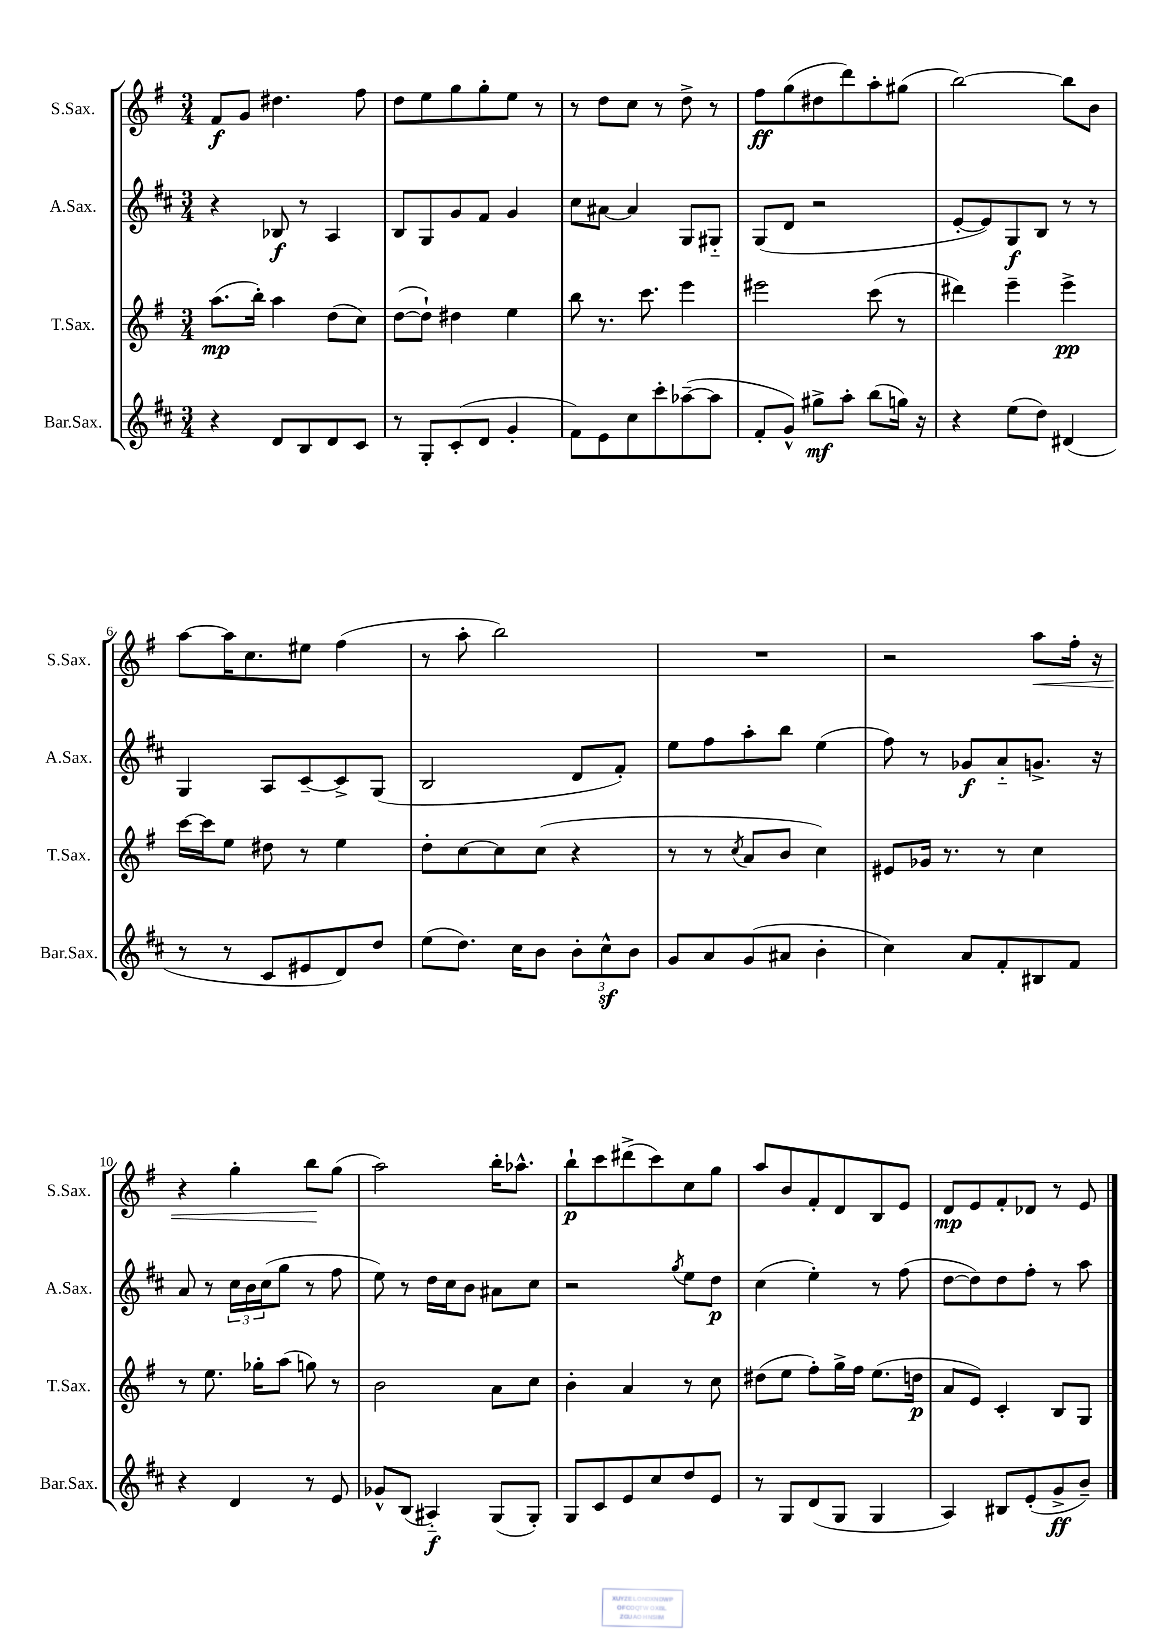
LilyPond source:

<<
\new StaffGroup <<
\new Staff = "s0" \with { instrumentName = "S.Sax." shortInstrumentName = "S.Sax." } {
    \clef treble \key g \major \numericTimeSignature \time 3/4
    fis'8\f g'8 dis''4. fis''8 |
    d''8 e''8 g''8 g''8-. e''8 r8 |
    r8 d''8 c''8 r8 d''8-> r8 |
    fis''8\ff g''8( dis''8 d'''8) a''8-. gis''8( |
    b''2~) b''8 b'8 |
    a''8~ a''16 c''8. eis''8 fis''4( |
    r8 a''8-. b''2) |
    R2. |
    r2 a''8\< fis''16-. r16 |
    r4 g''4-. b''8\! g''8( |
    a''2) b''16-. aes''8.-^ |
    b''8-!\p c'''8 dis'''8->( c'''8) c''8 g''8 |
    a''8 b'8 fis'8-. d'8 b8 e'8 |
    d'8\mp e'8 fis'8-. des'8 r8 e'8 \bar "|." |
}
\new Staff = "s1" \with { instrumentName = "A.Sax." shortInstrumentName = "A.Sax." } {
    \clef treble \key d \major \numericTimeSignature \time 3/4
    r4 bes8\f r8 a4 |
    b8 g8 g'8 fis'8 g'4 |
    cis''8 ais'8~ ais'4 g8 gis8-_ |
    g8( d'8 r2 |
    e'8~-. e'8) g8\f b8 r8 r8 |
    g4 a8 cis'8~-- cis'8-> g8( |
    b2 d'8 fis'8-.) |
    e''8 fis''8 a''8-. b''8 e''4( |
    fis''8) r8 ges'8\f a'8-_ g'8.-> r16 |
    a'8 r8 \tuplet 3/2 { cis''16 b'16 cis''16( } g''8 r8 fis''8 |
    e''8) r8 d''16 cis''16 b'8 ais'8 cis''8 |
    r2 \acciaccatura { g''8 } e''8 d''8\p |
    cis''4( e''4-.) r8 fis''8( |
    d''8~ d''8) d''8 fis''8-. r8 a''8 \bar "|." |
}
\new Staff = "s2" \with { instrumentName = "T.Sax." shortInstrumentName = "T.Sax." } {
    \clef treble \key g \major \numericTimeSignature \time 3/4
    a''8.\mp( b''16-.) a''4 d''8( c''8) |
    d''8~( d''8-!) dis''4 e''4 |
    b''8 r8. c'''8. e'''4 |
    eis'''2 c'''8( r8 |
    dis'''4) e'''4-- e'''4->\pp |
    c'''16~ c'''16 e''8 dis''8 r8 e''4 |
    d''8-. c''8~ c''8 c''8( r4 |
    r8 r8 \acciaccatura { c''8 } a'8 b'8 c''4) |
    eis'8 ges'16 r8. r8 c''4 |
    r8 e''8. ges''16-. a''8( g''8) r8 |
    b'2 a'8 c''8 |
    b'4-. a'4 r8 c''8 |
    dis''8( e''8 fis''8-.) g''16-> fis''16 e''8.( d''16\p |
    a'8 e'8) c'4-. b8 g8 \bar "|." |
}
\new Staff = "s3" \with { instrumentName = "Bar.Sax." shortInstrumentName = "Bar.Sax." } {
    \clef treble \key d \major \numericTimeSignature \time 3/4
    r4 d'8 b8 d'8 cis'8 |
    r8 g8-. cis'8-.( d'8 g'4-. |
    fis'8) e'8 cis''8 cis'''8-. aes''8~--( aes''8 |
    fis'8-. g'8-^) gis''8->\mf a''8-. b''8( g''16) r16 |
    r4 e''8( d''8) dis'4( |
    r8 r8 cis'8 eis'8 d'8) d''8 |
    e''8( d''8.) cis''16 b'8 \tuplet 3/2 { b'8-. cis''8-^\sf b'8 } |
    g'8 a'8 g'8( ais'8 b'4-. |
    cis''4) a'8 fis'8-. bis8 fis'8 |
    r4 d'4 r8 e'8 |
    ges'8-^ b8( ais4-_\f) g8( g8-.) |
    g8 cis'8 e'8 cis''8 d''8 e'8 |
    r8 g8 d'8( g8 g4 |
    a4) bis8 e'8-.( g'8->\ff b'8--) \bar "|." |
}
>>
>>
